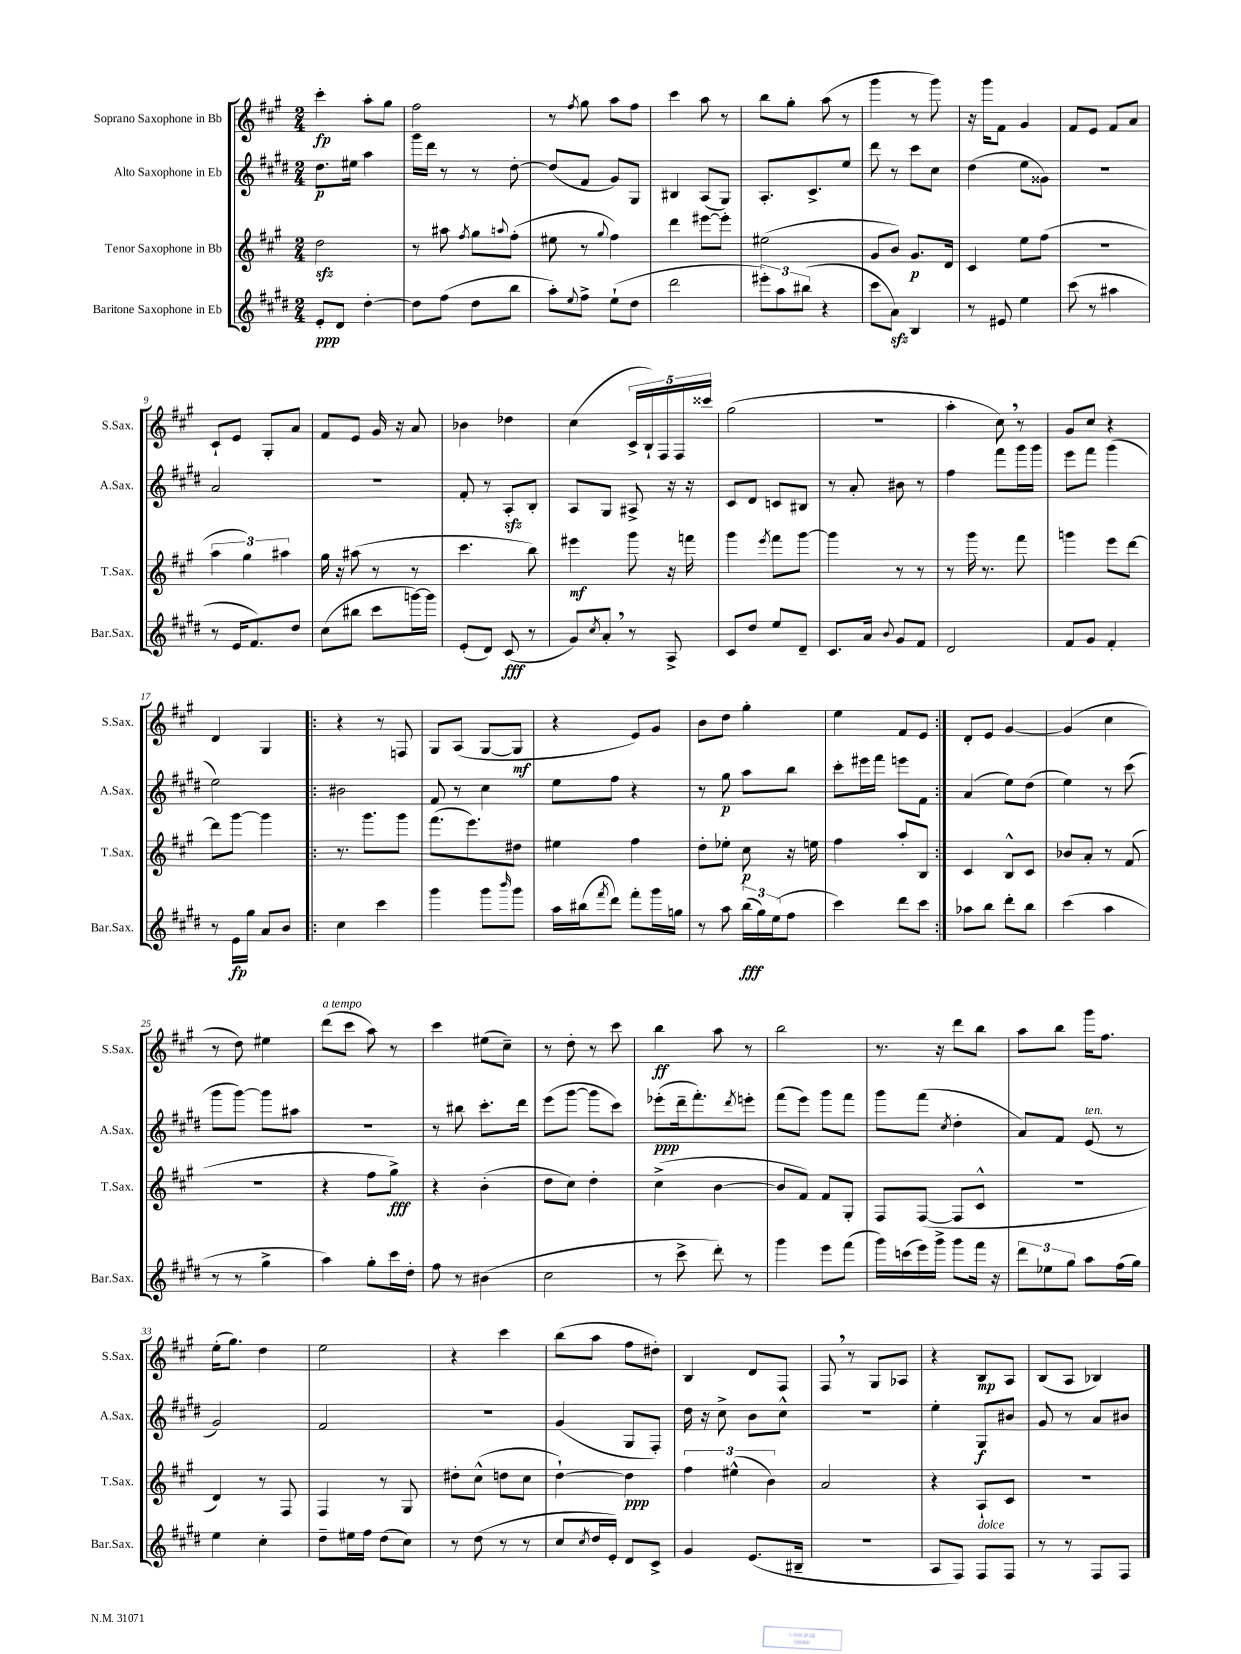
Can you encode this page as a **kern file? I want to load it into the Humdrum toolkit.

**kern	**dynam	**kern	**dynam	**kern	**dynam	**kern	**dynam
*part4	*part4	*part3	*part3	*part2	*part2	*part1	*part1
*staff4	*staff4	*staff3	*staff3	*staff2	*staff2	*staff1	*staff1
*I"Baritone Saxophone in Eb	*	*I"Tenor Saxophone in Bb	*	*I"Alto Saxophone in Eb	*	*I"Soprano Saxophone in Bb	*
*I'Bar.Sax.	*	*I'T.Sax.	*	*I'A.Sax.	*	*I'S.Sax.	*
*clefG2	*	*clefG2	*	*clefG2	*	*clefG2	*
*k[f#c#g#d#]	*	*k[f#c#g#]	*	*k[f#c#g#d#]	*	*k[f#c#g#]	*
*M2/4	*	*M2/4	*	*M2/4	*	*M2/4	*
=1	=1	=1	=1	=1	=1	=1	=1
8e'/L	ppp	2ddzz\	.	8.dd#\L	p	4ccc#'\	fp
8d#/J	.	.	.	.	.	.	.
.	.	.	.	16ee#X\Jk	.	.	.
[4dd#'\	.	.	.	4aa\	.	8aa'\L	.
.	.	.	.	.	.	8gg#\J	.
=2	=2	=2	=2	=2	=2	=2	=2
8dd#\L]	.	8r	.	16ggg#\LL	.	2ff#\	.
.	.	.	.	16ddd#\JJ	.	.	.
(8ff#\J	.	8aa#X\	.	8r	.	.	.
.	.	8qff#/	.	.	.	.	.
8dd#\L	.	8gg#\L	.	8r	.	.	.
.	.	8qqaan/	.	.	.	.	.
8bb\J	.	(8ff#'\J	.	[8dd#'\	.	.	.
=3	=3	=3	=3	=3	=3	=3	=3
8aa'\L)	.	8ee#X\	.	(8dd#/L]	.	8r	.
8qqee/	.	.	.	.	.	8qff#/	.
8ff#^\J	.	8r	.	8f#/J	.	8gg#\	.
.	.	8qqgg#/	.	.	.	.	.
(8ee`\L	.	4ff#\)	.	8g#/L)	.	8aa\L	.
8dd#\J	.	.	.	8G#/J	.	8ff#\J	.
=4	=4	=4	=4	=4	=4	=4	=4
2ddd#\	.	4ddd\	.	4B#X/	.	4ccc#\	.
.	.	[8eee#X\L	.	(8A/L	.	8aa\	.
.	.	8eee#'\J]	.	8G#/J)	.	8r	.
=5	=5	=5	=5	=5	=5	=5	=5
12eee#X'\L)	.	(2ee#X\	.	8.A'/L	.	8bb\L	.
12aa\	.	.	.	.	.	.	.
.	.	.	.	.	.	8gg#'\J	.
(12bb#X\J	.	.	.	.	.	.	.
.	.	.	.	8.c#^/	.	.	.
4r	.	.	.	.	.	(8aa\	.
.	.	.	.	8ee/J	.	8r	.
=6	=6	=6	=6	=6	=6	=6	=6
8ccc#\L	.	8g#/L	.	8ddd#\	.	4ggg#\	.
8azz\J)	.	8b/J)	.	8r	.	.	.
4B/	.	8.g#/L	p	8ccc#\L	.	8r	.
.	.	.	.	8cc#\J	.	8ggg#\)	.
.	.	16d/Jk	.	.	.	.	.
=7	=7	=7	=7	=7	=7	=7	=7
8r	.	4c#/	.	(4dd#\	.	16r	.
.	.	.	.	.	.	16ggg#\KL	.
8e#X/	.	.	.	.	.	8f#\J	.
4ee\	.	8ee\L	.	8ee\L	.	4g#/	.
.	.	(8ff#\J	.	8g##X\J)	.	.	.
=8	=8	=8	=8	=8	=8	=8	=8
(8ccc#\	.	2r	.	2r	.	8f#/L	.
8r	.	.	.	.	.	8e/J	.
4aa#X\	.	.	.	.	.	8f#/L	.
.	.	.	.	.	.	8a/J	.
!!LO:LB:g=z
=9	=9	=9	=9	=9	=9	=9	=9
8r	.	6aa\	.	2a/	.	8c#`/L	.
16e/KL	.	.	.	.	.	8e/J	.
.	.	6gg#\)	.	.	.	.	.
8.f#/)	.	.	.	.	.	.	.
.	.	.	.	.	.	8G#'/L	.
.	.	6aa#X\	.	.	.	.	.
8dd#/J	.	.	.	.	.	8a/J	.
=10	=10	=10	=10	=10	=10	=10	=10
(8cc#\L	.	16gg#\	.	2r	.	8f#/L	.
.	.	16r	.	.	.	.	.
8bb#X\J	.	(8aa#X\	.	.	.	8e/J	.
8ccc#\L	.	8r	.	.	.	16g#/	.
.	.	.	.	.	.	16r	.
[16gggn\L)	.	8r	.	.	.	8a/	.
16ggg\JJ]	.	.	.	.	.	.	.
=11	=11	=11	=11	=11	=11	=11	=11
(8e'/L	.	4.ccc#\	.	8f#'/	.	4b-X\	.
8d#/J)	.	.	.	8r	.	.	.
(8c#/	fff	.	.	8Azz'/L	.	4dd-X\	.
8r	.	8bb\)	.	8B'/J	.	.	.
=12	=12	=12	=12	=12	=12	=12	=12
8g#/L)	.	4eee#X\	mf	8A/L	.	(4cc#\	.
8qcc#/	.	.	.	.	.	.	.
8a',/J	.	.	.	8G#/J	.	.	.
8r	.	8ggg#\	.	8A#X^/	.	20c#^/LL	.
.	.	.	.	.	.	20B`/)	.
.	.	.	.	.	.	20F#/	.
8A^/	.	16r	.	16r	.	.	.
.	.	.	.	.	.	20F#/	.
.	.	16fffn\	.	16r	.	.	.
.	.	.	.	.	.	20ccc##X/JJ	.
=13	=13	=13	=13	=13	=13	=13	=13
8c#/L	.	4ggg#\	.	8c#/L	.	(2gg#\	.
8dd#/J	.	.	.	8d#/J	.	.	.
.	.	8qeee/	.	.	.	.	.
8ee/L	.	8fff#\L	.	8cn/L	.	.	.
8d#~/J	.	[8ggg#\J	.	8B#X/J	.	.	.
=14	=14	=14	=14	=14	=14	=14	=14
8.c#/L	.	4ggg#\]	.	8r	.	2r	.
.	.	.	.	8a'/	.	.	.
16a/Jk	.	.	.	.	.	.	.
8qqb/	.	.	.	.	.	.	.
8g#/L	.	8r	.	8b#X\	.	.	.
8f#/J	.	8r	.	8r	.	.	.
=15	=15	=15	=15	=15	=15	=15	=15
2d#/	.	8r	.	4ff#\	.	4aa'\	.
.	.	16ggg#\	.	.	.	.	.
.	.	8.r	.	.	.	.	.
.	.	.	.	8fff#\L	.	8cc#,\)	.
.	.	8fff#\	.	16ggg#\L	.	8r	.
.	.	.	.	16ggg#\JJ	.	.	.
=16	=16	=16	=16	=16	=16	=16	=16
8f#/L	.	4gggn\	.	8eee\L	.	8g#/L	.
8g#/J	.	.	.	8fff#\J	.	8cc#/J	.
4f#'/	.	8eee\L	.	(4ggg#\	.	4r	.
.	.	[8ddd\J	.	.	.	.	.
!!LO:LB:g=z
=17	=17	=17	=17	=17	=17	=17	=17
8r	.	8ddd\L]	.	2ee\)	.	4d/	.
16e\LL	fp	[8ggg#\J	.	.	.	.	.
16gg#\JJ	.	.	.	.	.	.	.
8a/L	.	4ggg#\]	.	.	.	4G#/	.
8b/J	.	.	.	.	.	.	.
=18!|:	=18!|:	=18!|:	=18!|:	=18!|:	=18!|:	=18!|:	=18!|:
4cc#\	.	8.r	.	2b#X\	.	4r	.
.	.	8.ggg#\L	.	.	.	.	.
4ccc#\	.	.	.	.	.	8r	.
.	.	8ggg#\J	.	.	.	8Fn/	.
=19	=19	=19	=19	=19	=19	=19	=19
4ggg#\	.	(8.fff#\L	.	8f#/	.	8G#/L	.
.	.	.	.	8r	.	(8A/J	.
.	.	8.eee\)	.	.	.	.	.
8ggg#\L	.	.	.	4cc#\	.	[8G#/L	.
16qqbbb/	.	.	.	.	.	.	.
8ggg#\J	.	8dd#X\J	.	.	.	8G#/J]	mf
=20	=20	=20	=20	=20	=20	=20	=20
16aa\LL	.	4ee#X\	.	8ee\L	.	4r	.
(16bb#X\J	.	.	.	.	.	.	.
8qfff#/	.	.	.	.	.	.	.
8ddd#\J)	.	.	.	8ff#\J	.	.	.
8fff#'\L	.	4ff#\	.	4r	.	8e/L)	.
16ggg#\L	.	.	.	.	.	8g#/J	.
16ggn\JJ	.	.	.	.	.	.	.
=21	=21	=21	=21	=21	=21	=21	=21
8r	.	8dd'\L	.	8r	.	8b\L	.
8aa\	.	8ee-X'\J	.	8gg#\	p	8dd\J	.
(24bb\LL	fff	8cc#\	p	8aa\L	.	4gg#'\	.
24gg#\)	.	.	.	.	.	.	.
(24ee\J	.	.	.	.	.	.	.
8ff#\J	.	16r	.	8bb\J	.	.	.
.	.	16een\	.	.	.	.	.
=22	=22	=22	=22	=22	=22	=22	=22
4ccc#\)	.	4ff#\	.	8ccc#'\L	.	4ee\	.
.	.	.	.	16eee#X\L	.	.	.
.	.	.	.	16fff#\JJ	.	.	.
8ddd#\L	.	8aa'/L	.	8eeen\L	.	8f#/L	.
8ccc#\J	.	8B/J	.	8f#\J	.	8e/J	.
=23:|!	=23:|!	=23:|!	=23:|!	=23:|!	=23:|!	=23:|!	=23:|!
8aa-X\L	.	4c#/	.	(4a/	.	8d'/L	.
8bb\J	.	.	.	.	.	8e/J	.
8ddd#'\L	.	8B^^/L	.	8ee\L)	.	[4g#/	.
8bb\J	.	8c#/J	.	(8dd#\J	.	.	.
=24	=24	=24	=24	=24	=24	=24	=24
(4ccc#\	.	8b-X/L	.	4ee\)	.	(4g#/]	.
.	.	8a'/J	.	.	.	.	.
4aa\	.	8r	.	8r	.	4cc#\	.
.	.	(8f#/	.	(8ccc#\	.	.	.
!!LO:LB:g=z
=25	=25	=25	=25	=25	=25	=25	=25
8r	.	2r	.	8ggg#\L	.	8r	.
8r	.	.	.	[8ggg#\J)	.	8dd\)	.
4gg#^\	.	.	.	8ggg#\L]	.	4ee#X\	.
.	.	.	.	8aa#X\J	.	.	.
=26	=26	=26	=26	=26	=26	=26	=26
!	!	!	!	!	!	!LO:TX:a:i:t=a tempo	!
4aa\)	.	4r	.	2r	.	(8ddd\L	.
.	.	.	.	.	.	8ccc#\J	.
8gg#'\L	.	8ff#\L	.	.	.	8aa\)	.
16ccc#\L	.	8gg#^\J)	fff	.	.	8r	.
16dd#'\JJ	.	.	.	.	.	.	.
=27	=27	=27	=27	=27	=27	=27	=27
8ff#\	.	4r	.	8r	.	4ccc#\	.
8r	.	.	.	8bb#X\	.	.	.
(4b#X\	.	(4b'\	.	8.ccc#'\L	.	(8ee#X\L	.
.	.	.	.	.	.	8cc#~\J)	.
.	.	.	.	16ddd#\Jk	.	.	.
=28	=28	=28	=28	=28	=28	=28	=28
2cc#\	.	8dd\L	.	(8eee\L	.	8r	.
.	.	8cc#\J)	.	[8ggg#\J	.	8dd'\	.
.	.	4dd'\	.	8ggg#\L]	.	8r	.
.	.	.	.	8ccc#\J)	.	8ccc#\	.
=29	=29	=29	=29	=29	=29	=29	=29
8r	.	(4cc#^\	.	(8eee-X'\L	ppp	4bb\	ff
8ccc#^\	.	.	.	16ddd#~\k	.	.	.
.	.	.	.	8.fff#'\)	.	.	.
8ddd#'\)	.	[4b\	.	.	.	8aa\	.
.	.	.	.	8qddd#/	.	.	.
8r	.	.	.	8eeen'\J	.	8r	.
=30	=30	=30	=30	=30	=30	=30	=30
4ggg#\	.	8b/L]	.	(8fff#\L	.	2bb\	.
.	.	8f#/J)	.	8eee\J)	.	.	.
8eee\L	.	8f#/L	.	8ggg#\L	.	.	.
(8fff#\J	.	8G#'/J	.	8fff#\J	.	.	.
=31	=31	=31	=31	=31	=31	=31	=31
16ggg#\LL)	.	8F#/L	.	8ggg#\L	.	8.r	.
(16cccn\	.	.	.	.	.	.	.
16eee\)	.	([8F#/J	.	(8fff#\J	.	.	.
16ggg#^\JJ	.	.	.	.	.	16r	.
.	.	.	.	8qcc#/	.	.	.
8ggg#\L	.	8F#/L]	.	4dd#'\	.	8ddd\L	.
16fff#\Jk	.	8c#^^/J	.	.	.	8bb\J	.
16r	.	.	.	.	.	.	.
=32	=32	=32	=32	=32	=32	=32	=32
12ddd#\L	.	2r	.	8a/L)	.	8aa\L	.
12ee-X\	.	.	.	.	.	.	.
.	.	.	.	8f#/J	.	8bb\J	.
12gg#\J	.	.	.	.	.	.	.
!	!	!	!	!LO:TX:a:i:t=ten.	!	!	!
8aa\L	.	.	.	(8e/	.	16ggg#\KL	.
.	.	.	.	.	.	8.ff#\J	.
(16ff#\L	.	.	.	8r	.	.	.
16gg#\JJ)	.	.	.	.	.	.	.
!!LO:LB:g=z
=33	=33	=33	=33	=33	=33	=33	=33
4ee\	.	4d/)	.	2g#/)	.	(16ee'\KL	.
.	.	.	.	.	.	8.gg#\J)	.
4cc#'\	.	8r	.	.	.	4dd\	.
.	.	8F#/	.	.	.	.	.
=34	=34	=34	=34	=34	=34	=34	=34
8dd#~\L	.	4F#/	.	2f#/	.	2ee\	.
16ee#X\L	.	.	.	.	.	.	.
16ff#\JJ	.	.	.	.	.	.	.
(8dd#\L	.	8r	.	.	.	.	.
8cc#\J)	.	8G#/	.	.	.	.	.
=35	=35	=35	=35	=35	=35	=35	=35
8r	.	8dd#X'\L	.	2r	.	4r	.
(8dd#\	.	(8cc#^^\J	.	.	.	.	.
8r	.	8ddn\L	.	.	.	4ccc#\	.
8r	.	8cc#\J	.	.	.	.	.
=36	=36	=36	=36	=36	=36	=36	=36
8cc#/L	.	[4dd`\)	.	(4g#/	.	(8bb\L	.
8qcc#/	.	.	.	.	.	.	.
16dd#/L	.	.	.	.	.	8aa\J	.
16e'/JJ)	.	.	.	.	.	.	.
8d#/L	.	4dd\]	ppp	8G#/L	.	8ff#\L	.
8c#^/J	.	.	.	8F#'/J)	.	8dd#X'\J)	.
=37	=37	=37	=37	=37	=37	=37	=37
4g#/	.	6ff#\	.	16dd#\	.	4B/	.
.	.	.	.	16r	.	.	.
.	.	.	.	8cc#^\	.	.	.
.	.	(6ee#X^^\	.	.	.	.	.
(8.e/L	.	.	.	8b\L	.	8d/L	.
.	.	6b\)	.	.	.	.	.
.	.	.	.	8cc#^^\J	.	8F#/J	.
16B#X~/Jk	.	.	.	.	.	.	.
=38	=38	=38	=38	=38	=38	=38	=38
2r	.	2a/	.	2r	.	8F#,/	.
.	.	.	.	.	.	8r	.
.	.	.	.	.	.	8G#/L	.
.	.	.	.	.	.	8A-X/J	.
=39	=39	=39	=39	=39	=39	=39	=39
8A/L	.	4r	.	4ee'\	.	4r	.
8F#/J)	.	.	.	.	.	.	.
!LO:TX:a:i:t=dolce	!	!	!	!	!	!	!
8F#/L	.	8A`/L	.	8G#/L	f	8B/L	mp
8F#/J	.	8c#/J	.	8b#X/J	.	8A/J	.
=40	=40	=40	=40	=40	=40	=40	=40
8r	.	2r	.	8g#/	.	(8B/L	.
8r	.	.	.	8r	.	8A/J	.
8F#/L	.	.	.	8a/L	.	4B-X/)	.
8F#/J	.	.	.	8b#X/J	.	.	.
==	==	==	==	==	==	==	==
*-	*-	*-	*-	*-	*-	*-	*-
